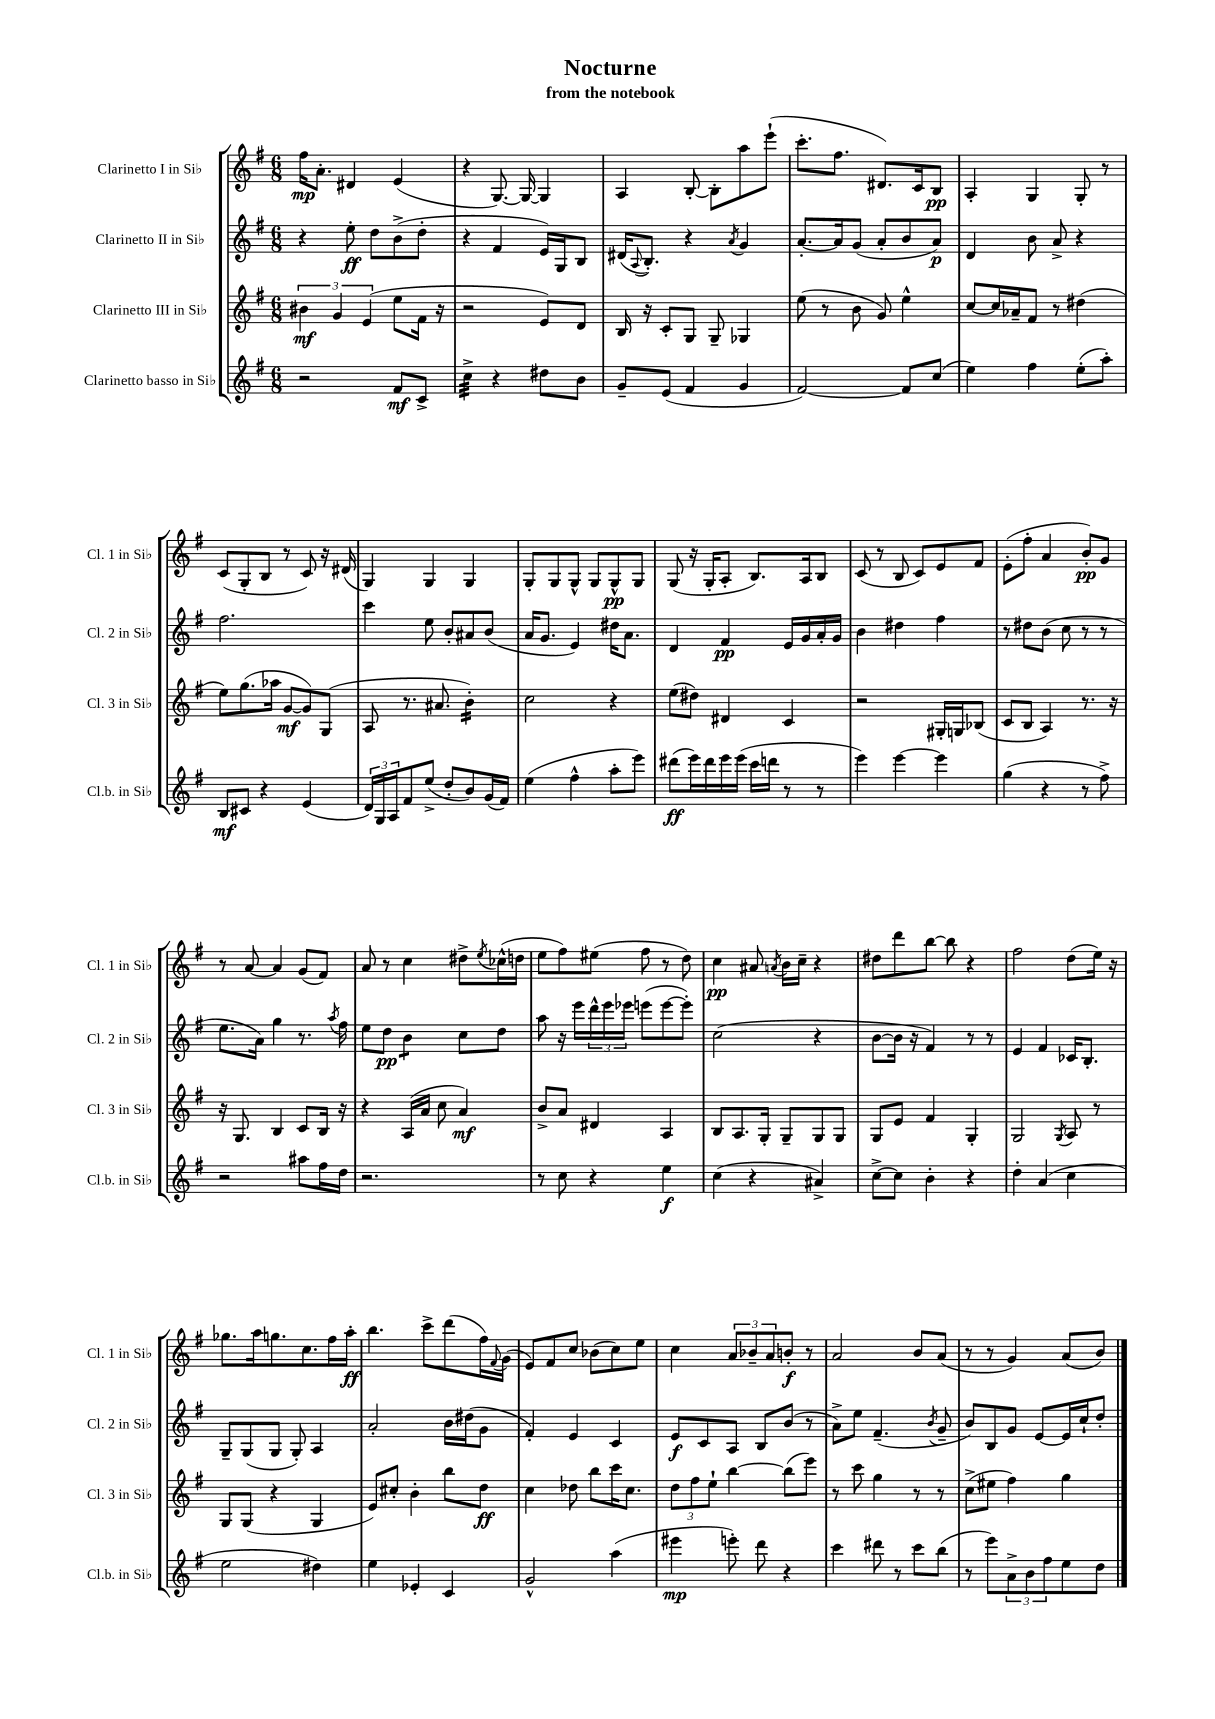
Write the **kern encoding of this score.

**kern	**kern	**kern	**kern
*staff4	*staff3	*staff2	*staff1
*clefG2	*clefG2	*clefG2	*clefG2
*k[f#]	*k[f#]	*k[f#]	*k[f#]
*M6/8	*M6/8	*M6/8	*M6/8
2r	6b#\	4r	16ff#\LK
.	.	.	8.a'\J
.	6g/	.	.
.	.	8ee'\	4d#/
.	(6e/	.	.
.	.	8dd\L	.
8f#/L	8ee\L	(8b^\	(4e/
8c^/J	16f#\Jk	8dd'\J	.
.	16r	.	.
=	=	=	=
4cc^\	2r	4r	4r
4r	.	4f#/	[8.G/)
.	.	.	16G/_
8dd#\L	8e/L)	16e/LL)	4G/]
.	.	16G/J	.
8b\J	8d/J	8B/J	.
=	=	=	=
8g~/L	16B/	(16d#/LK	4A/
.	.	8qqA/	.
.	16r	8.B'/J)	.
(8e/J	8c'/L	.	.
4f#/	8G/J	4r	[8B'/
.	8G~/	.	8B'\]L
.	.	8qa/	.
4g/	4G-/	4g/	8aa\
.	.	.	(8eee`\J
=	=	=	=
[2f#/)	(8ee\	[8.a'/L	8.ccc'\L
.	8r	.	.
.	.	16a/]k	8.ff#\J
.	8b\	(8g/J	.
.	8g/)	8a'/L	8.d#/L)
8f#/]L	4ee^^\	8b/	.
.	.	.	16c/k
(8cc/J	.	8a/J)	8B/J
=	=	=	=
4ee\)	[8cc/L	4d/	4A'/
.	16cc/]L	.	.
.	16a-~/J	.	.
4ff#\	8f#/J	8b\	4G/
.	8r	8a^/	.
(8ee'\L	(4dd#\	4r	8G'/
8aa'\J)	.	.	8r
=	=	=	=
8B/L	8ee\L)	2.ff#\	(8c/L
8c#/J	(8.gg\	.	8G'/
4r	.	.	8B/J
.	16aa-\Jk	.	.
.	[8g/L	.	8r
(4e/	8g/])	.	8c/)
.	(8G/J	.	16r
.	.	.	(16d#/
=	=	=	=
24d/LL)	8A/	4ccc\	4G/)
24G/	.	.	.
24A/J	.	.	.
8f#/	8.r	.	.
(8ee^/J	.	8ee\	4G/
.	8.a#/	.	.
8dd'/L	.	8b'/L	.
8b/)	4b'\)	8a#/	4G/
(16g/L	.	(8b/J	.
16f#/JJ)	.	.	.
=	=	=	=
(4ee\	2cc\	16a/LK	8G'/L
.	.	8.g/J	.
.	.	.	8G/
4ff#^^\	.	4e/)	8G^^/J
.	.	.	8G/L
8aa'\L	4r	16dd#\LK	8G^^/
.	.	8.a\J	.
8eee\J)	.	.	8G/J
=	=	=	=
(8ddd#\L	(8ee\L	4d/	(8G/
16eee\L)	8dd#\J)	.	16r
16ddd#\	.	.	16G'/LK
16eee\	4d#/	4f#/	8A'/J
(16eee\JJ	.	.	.
16ccc\LL	.	.	8.B/L)
16ddd\JJ	.	.	.
8r	4c/	16e/LL	.
.	.	16g/	16A/k
8r	.	16a'/	8B/J
.	.	16g/JJ	.
=	=	=	=
4eee\)	2r	4b\	(8c/
.	.	.	8r
[4eee\	.	4dd#\	8B/
.	.	.	8c/L)
4eee\]	16G#'/LL	4ff#\	8e/
.	16G/J	.	.
.	(8B-/J	.	8f#/J
=	=	=	=
(4gg\	8c/L	8r	(8e'\L
.	8B/J	8dd#\L	8ff#'\J
4r	4A/)	(8b\J	4a/
.	.	8cc\	.
8r	8.r	8r	8b'/L)
8ff#^\)	.	8r	8g/J
.	16r	.	.
=	=	=	=
2r	16r	8.ee\L	8r
.	8.G/	.	.
.	.	.	[8a/
.	.	16a\Jk)	.
.	4B/	4gg\	4a/]
8aa#\L	8c/L	8.r	(8g/L
16ff#\L	16B/Jk	.	8f#/J)
.	.	8qaa/	.
16dd\JJ	16r	16ff#\	.
=	=	=	=
2.r	4r	8ee\L	8a/
.	.	8dd\J	8r
.	(16A/LL	4b\	4cc\
.	16a/JJ	.	.
.	8cc\	.	.
.	4a/)	8cc\L	8dd#^\L
.	.	.	8qee/
.	.	8dd\J	(16cc-^^\L
.	.	.	16dd\JJ
=	=	=	=
8r	8b^/L	8aa\	8ee\L
8cc\	8a/J	16r	8ff#\)
.	.	16eee\LL	.
4r	4d#/	24ddd^^\	(8ee#\J
.	.	24eee\	.
.	.	24eee-\JJ	.
.	.	(8eee\L	8ff#\
4ee\	4A/	[8eee\	8r
.	.	8eee'\]J)	8dd\)
=	=	=	=
(4cc\	8B/L	(2cc\	4cc\
.	8.A/	.	.
4r	.	.	8a#/
.	16G'/Jk	.	.
.	.	.	8qa/
.	8G~/L	.	16b\LL
.	.	.	16cc~\JJ
4a#^/)	8G/	4r	4r
.	8G/J	.	.
=	=	=	=
[8cc^\L	8G/L	[8b\L	8dd#\L
8cc\]J	8e/J	16b\]Jk	8ddd\
.	.	16r	.
4b'\	4f#/	4f#/)	[8bb\J
.	.	.	8bb\]
4r	4G'/	8r	4r
.	.	8r	.
=	=	=	=
4dd'\	2G/	4e/	2ff#\
(4a/	.	4f#/	.
.	8qG/	.	.
4cc\	8A/	16c-/LK	(8dd\L
.	.	8.B'/J	.
.	8r	.	16ee\Jk)
.	.	.	16r
=	=	=	=
2ee\	8G/L	8G~/L	8.gg-\L
.	(8G/J	(8G/	.
.	.	.	16aa\k
.	4r	8G/J	8.gg\
.	.	8G'/)	.
.	.	.	8.cc\
4dd#\)	4G/	4A/	.
.	.	.	16ff#\L
.	.	.	16aa'\JJ
=	=	=	=
4ee\	8e/L)	2a'/	4.bb\
.	8cc#'/J	.	.
4e-'/	4b'\	.	.
.	.	.	8ccc^\L
4c/	8bb\L	16b\LL	(8ddd\
.	.	(16dd#\J	.
.	8dd\J	8g\J	16ff#\L)
.	.	.	8qqf#/
.	.	.	(16g\JJ
=	=	=	=
2g^^/	4cc\	4f#'/)	8e/L)
.	.	.	8f#/
.	8dd-\	4e/	8cc/J
.	8bb\L	.	(8b-\L
(4aa\	16ccc\K	4c/	8cc\)
.	8.cc\J	.	.
.	.	.	8ee\J
=	=	=	=
4eee#\	12dd\L	8e/L	4cc\
.	12ff#\	.	.
.	.	8c/	.
.	12ee`\J	.	.
8eee'\)	[4bb\	8A/J	12a/L
.	.	.	12b-~/
8ddd\	.	8B/L	.
.	.	.	12a/
4r	(8bb\]L	(8b/J	8b'/J
.	8eee\J)	8r	8r
=	=	=	=
4ccc\	8r	8a^\L)	2a/
.	8ccc\	8ee\J	.
8ddd#\	4gg\	(4.f#~/	.
8r	.	.	.
8ccc\L	8r	.	8b/L
.	.	8qb/	.
(8bb\J	8r	8g~/	(8a/J
=	=	=	=
8r	(8cc^\L	8b/L)	8r
8eee\L)	8ee#\J	8B/	8r
12a^\	4ff#\)	8g/J	4g/)
12b\	.	.	.
.	.	[8e/L	.
12ff#\	.	.	.
8ee\	4gg\	16e/]L	(8a/L
.	.	16cc`/J	.
8dd\J	.	8dd'/J	8b/J)
==	==	==	==
*-	*-	*-	*-
